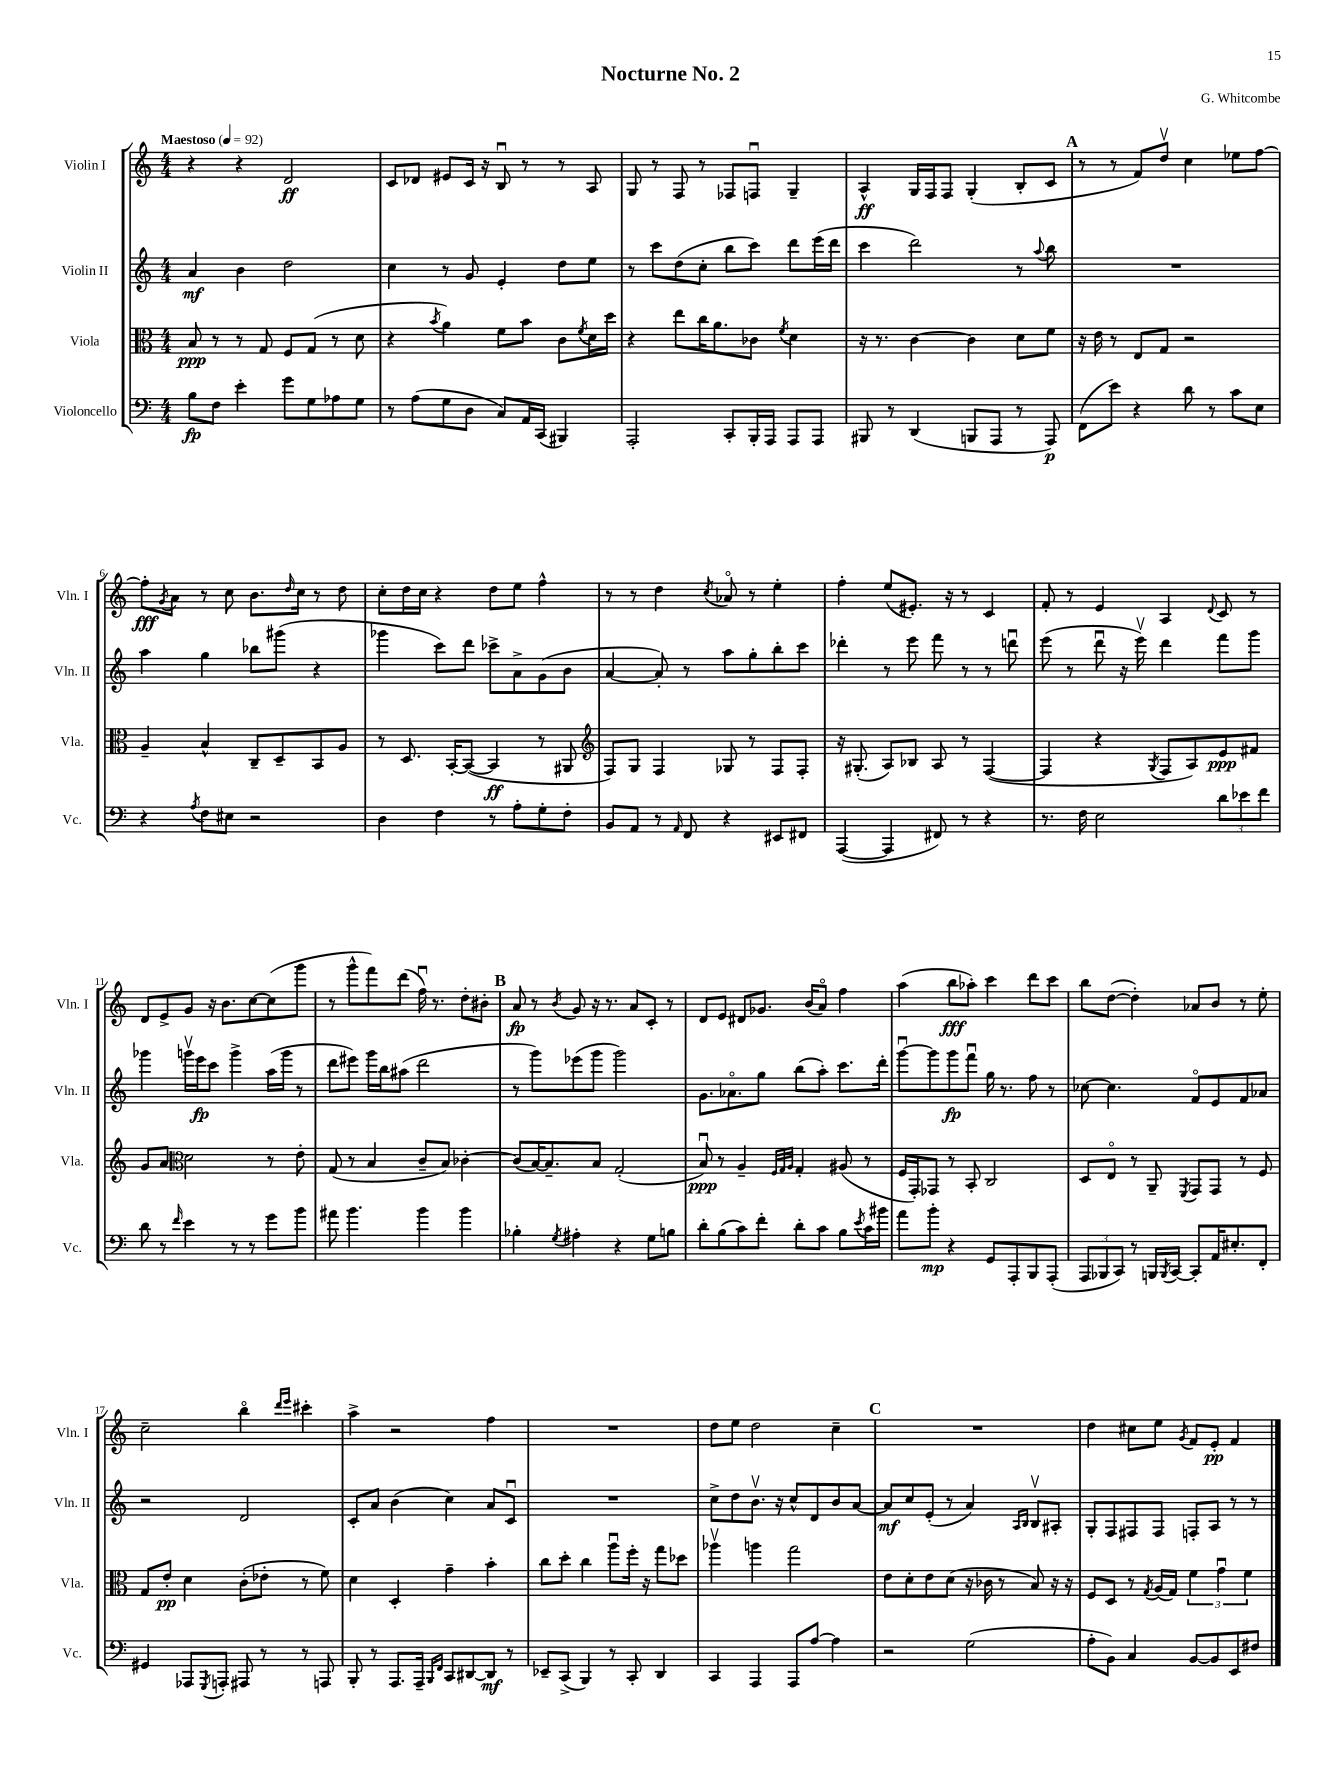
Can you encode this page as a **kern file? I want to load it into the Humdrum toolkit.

**kern	**kern	**kern	**kern
*staff4	*staff3	*staff2	*staff1
*clefF4	*clefC3	*clefG2	*clefG2
*k[]	*k[]	*k[]	*k[]
*M4/4	*M4/4	*M4/4	*M4/4
*MM92	*MM92	*MM92	*MM92
8B	8B	4a	4r
8F	8r	.	.
4e'	8r	4b	4r
.	8G	.	.
8g	8F	2dd	2d
8G	(8G	.	.
8A-	8r	.	.
8G	8d	.	.
=	=	=	=
8r	4r	4cc	8c
(8A	.	.	8d-
.	8qb	.	.
8G	4a)	8r	8e#
8D	.	8g	16c
.	.	.	16r
8C)	8f	4e'	8Bu
16AA	8b	.	8r
(16CC	.	.	.
4BBB#)	8c	8dd	8r
.	8qf	.	.
.	16d	8ee	8A
.	16dd	.	.
=	=	=	=
2AAA'	4r	8r	8G
.	.	8ccc	8r
.	8ee	(8dd	8F
.	16cc	8cc'	8r
.	8.a	.	.
8CC'	.	8bb	8F-
16BBB'	8c-	8ccc)	8Fu
16AAA	.	.	.
.	8qf	.	.
8AAA	4d	8ddd	4G~
8AAA	.	(16eee	.
.	.	16ddd	.
=	=	=	=
8BBB#	16r	4ccc	4A^^
.	8.r	.	.
8r	.	.	.
(4DD	[4c	2ddd)	16G
.	.	.	16F
.	.	.	8F
8BBB	4c]	.	(4G'
8AAA	.	.	.
8r	8d	8r	8B'
.	.	8qqaa	.
8AAA)	8f	8bb	8c
=	=	=	=
(8FF	16r	1r	8r
.	16e	.	.
8e)	8r	.	8r
4r	8E	.	8f)
.	8G	.	8ddv
8d	2r	.	4cc
8r	.	.	.
8c	.	.	8ee-
8E	.	.	[8ff
=	=	=	=
4r	4A~	4aa	8ff']
.	.	.	8qg
.	.	.	8a
8qA	.	.	.
8F	4B^^	4gg	8r
8E#	.	.	8cc
2r	8C~	8bb-	8.b
.	8D~	(8ggg#	.
.	.	.	16qqdd
.	.	.	16cc
.	8BB	4r	8r
.	8A	.	8dd
=	=	=	=
4D	8r	4ggg-	8cc'
.	8.D	.	16dd
.	.	.	16cc
4F	.	8ccc)	4r
.	[16BB'	.	.
.	(8BB_	8ddd	.
8r	4BB]	8ccc-^	8dd
8A'	.	8a^	8ee
8G'	8r	(8g	4ff^^
8F'	8AA#	8b	.
=	=	=	=
*	*clefG2	*	*
8BB	8F)	[4a	8r
8AA	8G	.	8r
8r	4F	8a'])	4dd
16qqAA	.	.	.
8FF	.	8r	.
.	.	.	8qcc
4r	8G-	8aa	8a-o
.	8r	8gg'	8r
8EE#	8F	8bb'	4ee'
8FF#	8F'	8ccc	.
=	=	=	=
([4AAA	16r	4ddd-'	4ff'
.	(8.G#'	.	.
4AAA]	8A)	8r	(8ee
.	8B-	8eee	8.e#')
8FF#)	8A	8fff	.
.	.	.	16r
8r	8r	8r	8r
4r	([4F	8r	4c
.	.	8dddu	.
=	=	=	=
8.r	4F]	(8eee	8f'
.	.	8r	8r
16F	.	.	.
2E	4r	8dddu	4e
.	.	16r	.
.	.	16eeev)	.
.	8qG	.	.
.	8F	4ddd	4A
.	8A)	.	.
.	.	.	8qqd
12d	8e	8fff	8c
12e-	.	.	.
.	8f#	8ggg	8r
12f	.	.	.
=	=	=	=
8d	8g	4ggg-	8d
8r	8a	.	8e^
*	*clefC3	*	*
16qqf	.	.	.
4e	2d	16gggv	8g
.	.	16eee	.
.	.	8ccc	16r
.	.	.	8.b
8r	.	4ggg^	.
8r	.	.	[8cc
8g	8r	(16aa	(8cc]
.	.	16ggg	.
8b	8e'	8r	8ggg
=	=	=	=
8a#	(8G	8ddd	8r
4.b	8r	8eee#)	8ggg^^
.	4B	16ggg	8fff)
.	.	16bb	.
.	.	(8aa#	(8ddd
4b	8c~	2ddd	16ffu)
.	.	.	8.r
.	8B)	.	.
4b	[4c-'	.	8dd'
.	.	.	8b#'
=	=	=	=
4B-'	(8c-]	8r	8a
.	[16B)	8ggg)	8r
.	8.B~]	.	.
8qG	.	.	8qb
4A#'	.	(8eee-	8g
.	8B	8ggg	16r
.	.	.	8.r
4r	(2G'	2ggg)	.
.	.	.	8a
8G	.	.	8c'
8B	.	.	8r
=	=	=	=
8d'	8Bu)	8.g	8d
(8B	8r	.	8e
.	.	8.a-o	.
8c)	4A~	.	8d#
8f'	.	8gg	8.g-
.	32qqF	.	.
.	32qqG	.	.
.	32qqA	.	.
8d'	4G'	(8bb	.
.	.	.	(16b
8c	.	8aa')	8ao)
8B	(8A#	8.ccc	4ff
8qe	.	.	.
16c	8r	.	.
16b#	.	16ddd'	.
=	=	=	=
8a	16F	[8gggu	(4aa
.	16GG')	.	.
8b'	8GG-	8ggg]	.
4r	8r	8ggg	8bb
.	8BB'	8fffu	8aa-')
8GG	2C	16gg	4ccc
.	.	8.r	.
8AAA'	.	.	.
8BBB	.	8ff	8ddd
(8AAA'	.	8r	8ccc
=	=	=	=
12AAA	8D	[8cc-	8bb
12BBB-	.	.	.
.	8Eo	4.cc-]	([8dd
12CC)	.	.	.
8r	8r	.	4dd'])
16BBB	8AA~	.	.
8qBBB	.	.	.
[16CC	.	.	.
.	8qFF	.	.
8CC']	8GG	8fo	8a-
16AA	8GG	8e	8b
8.E#'	.	.	.
.	8r	8f	8r
8FF'	8F	8a-	8ee'
=	=	=	=
4GG#	8G	2r	2cc~
.	8e'	.	.
8AAA-	4d	.	.
8qGGG	.	.	.
8AAA'	.	.	.
8AAA#	(8c'	2d	4bbo
8r	8e-'	.	.
.	.	.	16qqddd
.	.	.	16qqeee
8r	8r	.	4ccc#'
8AAA	8f)	.	.
=	=	=	=
8BBB'	4d	8c'	4aa^
8r	.	8a	.
8.AAA	4D'	(4b	2r
16AAA~	.	.	.
16qqBBB	.	.	.
16qqFF	.	.	.
8CC	4g~	4cc)	.
[8DD#	.	.	.
8DD#]	4b'	8a	4ff
8r	.	8cu	.
=	=	=	=
8EE-~	8cc	1r	1r
(8CC^	8dd'	.	.
4BBB)	4cc	.	.
8r	8aau	.	.
8CC'	16ff'	.	.
.	16r	.	.
4DD	8gg	.	.
.	8dd-	.	.
=	=	=	=
4CC	4aa-v	8cc^	8dd
.	.	8dd	8ee
4AAA	4aa	8.bv	2dd
.	.	16r	.
8AAA	2gg	8cc^^	.
[8A	.	8d	.
4A]	.	8b	4cc~
.	.	[8a	.
=	=	=	=
2r	8e	8a]	1r
.	8d'	8cc	.
.	8e	(8e'	.
.	(8d	8r	.
(2G	16r	4a)	.
.	16c-	.	.
.	8r	.	.
.	.	16qqA	.
.	.	16qqB	.
.	8B)	8Bv	.
.	16r	8A#'	.
.	16r	.	.
=	=	=	=
8A'	8F	8G'	4dd
8BB)	8D	8F	.
4C	8r	8F#	8cc#
.	8qG	.	.
.	(16A	8F#	8ee
.	16G)	.	.
.	.	.	8qg
[8BB	6f	8F'	8f
8BB]	.	8A	8e'
.	6gu	.	.
8EE	.	8r	4f
.	6f	.	.
8F#	.	8r	.
==	==	==	==
*-	*-	*-	*-
